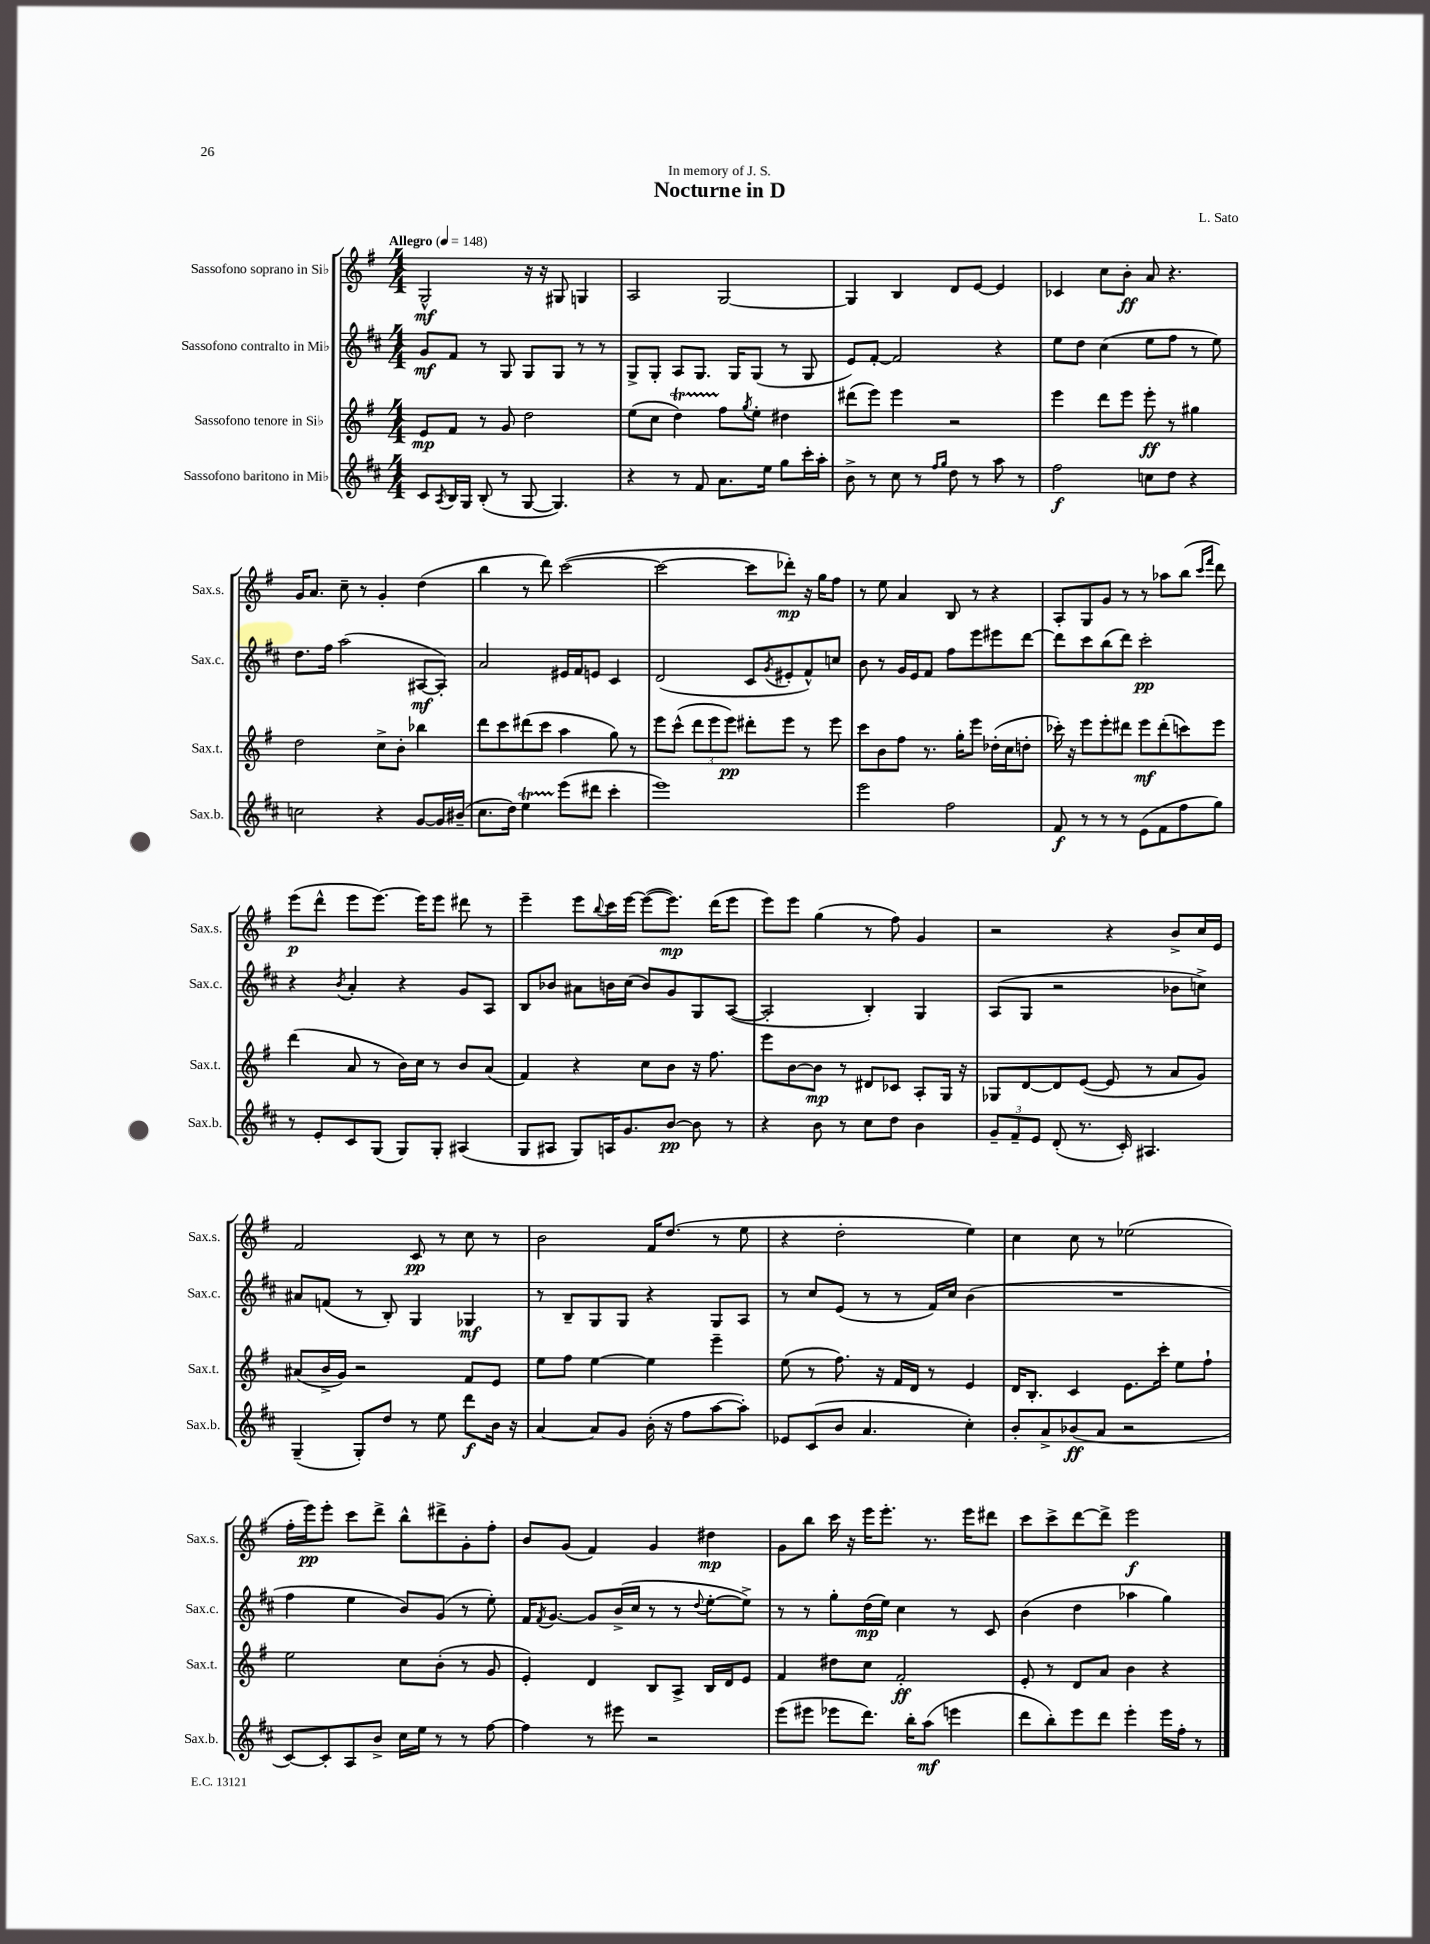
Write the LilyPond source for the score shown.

\header { title = "Nocturne in D" composer = "L. Sato" dedication = "In memory of J. S." }
<<
\new StaffGroup <<
\new Staff = "s0" \with { instrumentName = "Sassofono soprano in Sib" shortInstrumentName = "Sax.s." } {
    \clef treble \key g \major \numericTimeSignature \time 4/4 \tempo "Allegro" 4 = 148
    g2-^\mf r16 r16 gis8 g4 |
    a2 g2~ |
    g4 b4 d'8 e'8~ e'4 |
    ces'4 c''8 b'8-.\ff a'8 r4. |
    g'16 a'8. c''8-- r8 g'4-. d''4( |
    b''4 r8 d'''8) c'''2~( |
    c'''2~ c'''8 des'''8-.\mp) r16 g''16 fis''8 |
    r8 e''8 a'4 b8 r8 r4 |
    a8-. g8 g'8 r8 r8 aes''8 b''8( \grace { c'''16 fis'''16 } d'''8) |
    e'''8\p( d'''8-^ e'''8 e'''8.~) e'''16 e'''8 dis'''8 r8 |
    e'''4-- e'''8 \appoggiatura { b''8 } c'''16 e'''16~ e'''8~( e'''8.\mp) d'''16( e'''8 |
    e'''8) e'''8 g''4( r8 fis''8) g'4 |
    r2 r4 b'8-> c''16 e'16 |
    fis'2 c'8\pp r8 c''8 r8 |
    b'2 fis'16 d''8.( r8 e''8 |
    r4 d''2-. e''4) |
    c''4 c''8 r8 ees''2( |
    fis''16-. e'''16\pp) e'''8-. c'''8 d'''8-> b''8-^ dis'''8-> g'8-. fis''8-. |
    b'8 g'8( fis'4) g'4 dis''4\mp |
    g'8 b''8 c'''16 r16 e'''16 e'''8.-. r8. e'''16 dis'''8 |
    c'''8 c'''8-> d'''8~ d'''8-> e'''2\f \bar "|." |
}
\new Staff = "s1" \with { instrumentName = "Sassofono contralto in Mib" shortInstrumentName = "Sax.c." } {
    \clef treble \key d \major \numericTimeSignature \time 4/4
    g'8\mf fis'8 r8 g8 g8 g8 r8 r8 |
    g8-> g8-. a8 g8. g16 g8( r8 g8 |
    e'8) fis'8~-. fis'2 r4 |
    e''8 d''8 cis''4( e''8 fis''8 r8 e''8) |
    d''8. fis''16 a''2( ais8~\mf ais8-.) |
    a'2 eis'16 fis'16 e'8 cis'4 |
    d'2( cis'8 \acciaccatura { g'8 } eis'8-. fis'8-^) c''8 |
    b'8 r8 g'16 e'16 fis'8 fis''8 e'''8 eis'''8 d'''8~ |
    d'''8 cis'''8 b''8( d'''8) cis'''2-.\pp |
    r4 \acciaccatura { b'8 } a'4-. r4 g'8 a8 |
    b8 bes'8 ais'8 b'16 cis''16( b'8) g'8 g8 a8~( |
    a2-. b4-.) g4 |
    a8( g8 r2 bes'8 c''8->) |
    ais'8 f'8( r8 b8-.) g4 ges4\mf |
    r8 b8-- g8 g8 r4 g8 a8 |
    r8 cis''8 e'8( r8 r8 fis'16) cis''16 b'4( |
    R1 |
    fis''4 e''4 b'8) g'8( r8 e''8-.) |
    fis'16 \acciaccatura { fis'8 } g'8.~ g'8 b'16->( cis''16 r8 r8 \appoggiatura { d''8 } e''8~-. e''8->) |
    r8 r8 g''8-. d''16\mp( e''16) cis''4 r8 cis'8 |
    b'4( d''4 aes''4 g''4) \bar "|." |
}
\new Staff = "s2" \with { instrumentName = "Sassofono tenore in Sib" shortInstrumentName = "Sax.t." } {
    \clef treble \key g \major \numericTimeSignature \time 4/4
    e'8\mp fis'8 r8 g'8 d''2 |
    e''8( c''8 d''4\startTrillSpan) fis''8\stopTrillSpan \acciaccatura { g''8 } e''8-. dis''4 |
    dis'''8( e'''8) e'''4 r2 |
    e'''4 d'''8 e'''8 e'''8-.\ff r8 gis''4 |
    d''2 c''8-> b'8-. bes''4 |
    d'''8 c'''8 dis'''8( c'''8 a''4 g''8) r8 |
    e'''8 c'''8-^( \tuplet 3/2 { d'''8 e'''8 e'''8\pp) } dis'''8-. e'''8 r8 e'''8 |
    c'''8 b'8 fis''8 r8. g''16-. e'''8 des''16-.( c''16 d''8-. |
    ces'''16-.) r16 e'''8 e'''8-. dis'''8 e'''8\mf dis'''8-.( c'''8) e'''8 |
    d'''4( a'8 r8 b'16) c''16 r8 b'8 a'8( |
    fis'4) r4 c''8 b'8 r16 fis''8. |
    e'''8 b'8~ b'8\mp r8 dis'8 ces'8 a8-. g16 r16 |
    ges8 d'8~ d'8 e'8~( e'8 r8 a'8 g'8) |
    ais'8( b'16-> g'16) r2 fis'8 e'8 |
    e''8 fis''8 e''4~ e''4 e'''4-- |
    e''8( r8 fis''8.) r16 fis'16 d'16 r8 e'4 |
    d'16 b8.-. c'4 e'8. c'''16-. e''8 fis''8-! |
    e''2 c''8 b'8-.( r8 g'8 |
    e'4-.) d'4 b8 a8-> b16 d'16 e'8 |
    fis'4 dis''8 c''8 fis'2-.\ff |
    e'8-. r8 d'8 a'8 b'4 r4 \bar "|." |
}
\new Staff = "s3" \with { instrumentName = "Sassofono baritono in Mib" shortInstrumentName = "Sax.b." } {
    \clef treble \key d \major \numericTimeSignature \time 4/4
    cis'8 \acciaccatura { a8 } b16 g16 b8-.( r8 g8~ g4.) |
    r4 r8 fis'8 a'8. e''16 g''8 cis'''16-. a''16-. |
    b'8-> r8 cis''8 r8 \grace { fis''16 g''16 } d''8 r8 a''8 r8 |
    fis''2\f c''8 d''8 r4 |
    c''2 r4 g'8~ g'16 bis'16--( |
    cis''8. d''16) e''4\startTrillSpan e'''8\stopTrillSpan( dis'''8 cis'''4-. |
    e'''1) |
    e'''2 fis''2 |
    fis'8\f r8 r8 r8 e'8( fis'8 fis''8 g''8) |
    r8 e'8-. cis'8 g8( g8) g8-. ais4( |
    g8 ais8 g8) a16 g'8. b'8~\pp b'8 r8 |
    r4 b'8 r8 cis''8 d''8 b'4 |
    \tuplet 3/2 { g'8-- fis'8-- e'8 } d'8-.( r8. cis'16-.) ais4. |
    g4--( g8-.) d''8 r8 e''8 d'''8\f b'16 r16 |
    a'4~ a'8 g'8 b'16-.( r16 fis''8 a''8~ a''8-.) |
    ees'8 cis'8( b'8 a'4. cis''4-.) |
    b'8-. a'8-> bes'8\ff( a'8 r2 |
    cis'8~) cis'8-. a8 b'8-> cis''16 e''16 r8 r8 fis''8~ |
    fis''4 r8 eis'''8 r2 |
    e'''8( eis'''8 ees'''8 d'''8.) b''16-. a''8\mf( e'''4 |
    d'''8 b''8-.) e'''8 d'''8 e'''4-. e'''16 fis''16-. r8 \bar "|." |
}
>>
>>
\layout { \context { \Score \remove "Bar_number_engraver" } }
